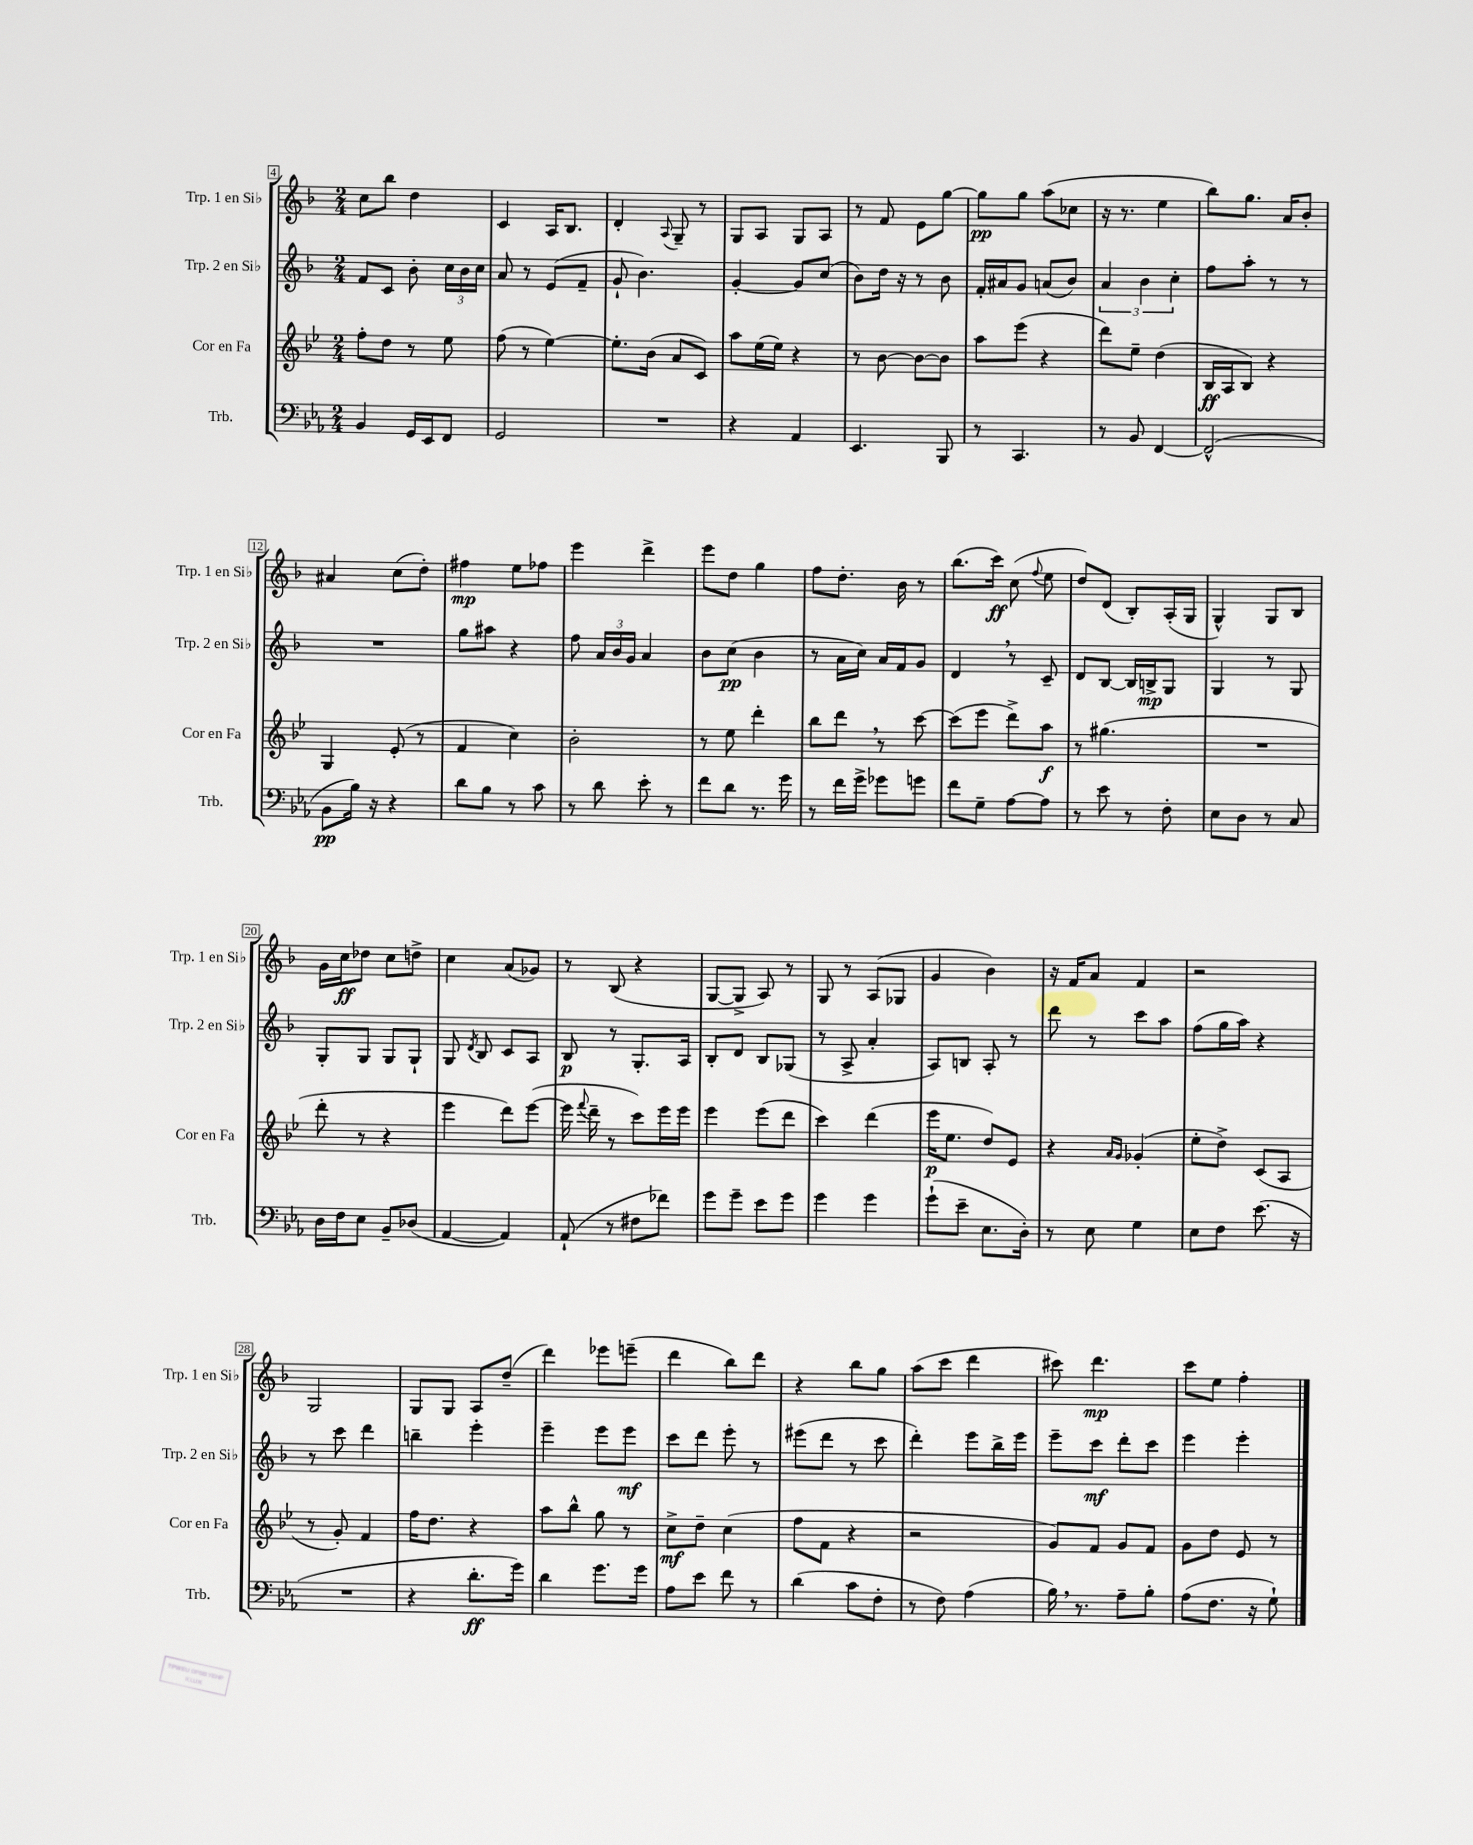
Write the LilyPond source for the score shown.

<<
\new StaffGroup <<
\new Staff = "s0" \with { instrumentName = "Trp. 1 en Sib" shortInstrumentName = "Trp. 1 en Sib" } {
    \clef treble \key f \major \numericTimeSignature \time 2/4
    \autoBeamOff c''8[ bes''8] d''4 |
    c'4 a16[ bes8.] |
    d'4-. \appoggiatura { a8 } g8-- r8 |
    g8[ a8] g8[ a8] |
    r8 f'8 e'8[ g''8]~ |
    g''8[\pp g''8] a''8[( ces''8] |
    r16 r8. e''4 |
    bes''8[) g''8.] a'16[ bes'8]-. |
    ais'4 c''8[( d''8]-.) |
    fis''4\mp e''8[ fes''8] |
    e'''4 d'''4-> |
    e'''8[ d''8] g''4 |
    f''8[ d''8.]-. bes'16 r8 |
    bes''8.[( c'''16]\ff) c''8( \appoggiatura { f''8 } e''8 |
    d''8[) d'8]( bes8[-.) a16-.( g16] |
    g4-^) g8[ bes8] |
    g'16[ c''16\ff des''8] c''8[ d''8]-> |
    c''4 a'8[( ges'8]) |
    r8 bes8( r4 |
    g8[~ g8]-> a8) r8 |
    g8 r8 a8[( ges8] |
    g'4 bes'4) |
    r16 f'16[ a'8] f'4 |
    r2 |
    g2 |
    g8[ g8] a8[ d''8]--( |
    d'''4) ees'''8[ e'''8]--( |
    d'''4 bes''8[) d'''8] |
    r4 bes''8[ g''8] |
    a''8[( c'''8] d'''4 |
    cis'''8) d'''4.\mp |
    c'''8[ e''8] f''4-. \bar "|." |
}
\new Staff = "s1" \with { instrumentName = "Trp. 2 en Sib" shortInstrumentName = "Trp. 2 en Sib" } {
    \clef treble \key f \major \numericTimeSignature \time 2/4
    \autoBeamOff f'8[ c'8] bes'8-. \tuplet 3/2 { c''16[ bes'16 c''16] } |
    a'8 r8 e'8[( f'8]-- |
    g'8-! bes'4.) |
    g'4~-. g'8[ c''8]( |
    bes'8[) d''16] r16 r8 bes'8 |
    f'16[-. ais'16 g'8] a'8[( bes'8]) |
    \tuplet 3/2 { a'4 bes'4 c''4-. } |
    f''8[ a''8]-. r8 r8 |
    R2 |
    g''8[ ais''8] r4 |
    f''8 \tuplet 3/2 { a'16[ bes'16 g'16] } a'4 |
    bes'8[ c''8]\pp( bes'4 |
    r8 a'16[ c''16]) a'16[ f'16 g'8] |
    d'4 \breathe r8 c'8-- |
    d'8[ bes8]~ bes16[ b16->\mp g8] |
    g4 r8 g8 |
    g8[-. g8] g8[ g8]-! |
    g8 \acciaccatura { d'8 } bes8 c'8[ a8] |
    bes8\p r8 g8.[-. a16] |
    bes8[-. d'8] bes8[ ges8]( |
    r8 a8-> a'4-. |
    a8[) b8] a8-. r8 |
    d'''8 r8 c'''8[ a''8] |
    f''8[( g''16 a''16]) r4 |
    r8 c'''8 d'''4 |
    b''4-- e'''4-. |
    e'''4-- e'''8[ e'''8]\mf |
    c'''8[ d'''8] e'''8-. r8 |
    eis'''8[( d'''8] r8 c'''8 |
    d'''4-.) e'''8[ bes''16-> e'''16] |
    e'''8[-- c'''8]\mf d'''8[-. c'''8] |
    e'''4 e'''4-. \bar "|." |
}
\new Staff = "s2" \with { instrumentName = "Cor en Fa" shortInstrumentName = "Cor en Fa" } {
    \clef treble \key bes \major \numericTimeSignature \time 2/4
    \autoBeamOff f''8[-. d''8] r8 ees''8 |
    f''8( r8 ees''4~) |
    ees''8.[-. bes'16]( a'8[ c'8]) |
    a''8[ ees''16( ees''16]) r4 |
    r8 bes'8~ bes'8[~ bes'8] |
    a''8[ ees'''8]( r4 |
    d'''8[) ees''8]-- d''4( |
    bes16[\ff a16 bes8]) r4 |
    g4 ees'8-.( r8 |
    f'4 c''4) |
    bes'2-. |
    r8 ees''8 d'''4-. |
    bes''8[ d'''8] \breathe r8 c'''8~ |
    c'''8[( ees'''8] d'''8[->) a''8]\f |
    r8 gis''4.( |
    R2 |
    d'''8-. r8 r4 |
    ees'''4 d'''8[) ees'''8]~( |
    ees'''16 \appoggiatura { f'''8 } d'''16-- r8 c'''8[) ees'''16 ees'''16] |
    ees'''4 ees'''8[( d'''8] |
    c'''4) d'''4( |
    ees'''16[\p ees''8.] d''8[) ees'8] |
    r4 \grace { a'16[ g'16] } ges'4-.( |
    ees''8[-. d''8]->) c'8[( a8] |
    r8 g'8-.) f'4 |
    f''16[ d''8.] r4 |
    a''8[ bes''8]-^ g''8 r8 |
    c''8[->\mf d''8]-- c''4( |
    f''8[ f'8] r4 |
    r2 |
    g'8[) f'8] g'8[ f'8] |
    g'8[ d''8] ees'8 r8 \bar "|." |
}
\new Staff = "s3" \with { instrumentName = "Trb." shortInstrumentName = "Trb." } {
    \clef bass \key ees \major \numericTimeSignature \time 2/4
    \autoBeamOff bes,4 g,16[ ees,16 f,8] |
    g,2 |
    R2 |
    r4 aes,4 |
    ees,4. bes,,8 |
    r8 c,4. |
    r8 bes,8 f,4~ |
    f,2-^( |
    bes,8[\pp bes16]) r16 r4 |
    d'8[ bes8] r8 c'8 |
    r8 d'8 ees'8-. r8 |
    f'8[ d'8] r8. g'16 |
    r8 f'16[ g'16]-> ges'8[ g'8] |
    f'8[ g8]-- aes8[~ aes8] |
    r8 ees'8 r8 f8-. |
    ees8[ d8] r8 c8 |
    d16[ f16 ees8] bes,8[-- des8]( |
    aes,4~ aes,4) |
    aes,8-!( r8 fis8[ fes'8]) |
    g'8[ g'8]-- ees'8[ g'8] |
    g'4 g'4 |
    g'8[-!( ees'8]-- ees8.[ d16]-.) |
    r8 ees8 g4 |
    ees8[ f8] ees'8.( r16 |
    R2 |
    r4 d'8.[-.\ff g'16]) |
    d'4 g'8.[ g'16] |
    aes8[ ees'8] f'8 r8 |
    d'4( c'8[ f8]-. |
    r8 f8) aes4( |
    bes16) \breathe r8. aes8[-- bes8]-. |
    aes8[( f8.] r16 g8-!) \bar "|." |
}
>>
>>
\layout { \context { \Score currentBarNumber = #4 \override BarNumber.stencil = #(make-stencil-boxer 0.1 0.3 ly:text-interface::print) } }
